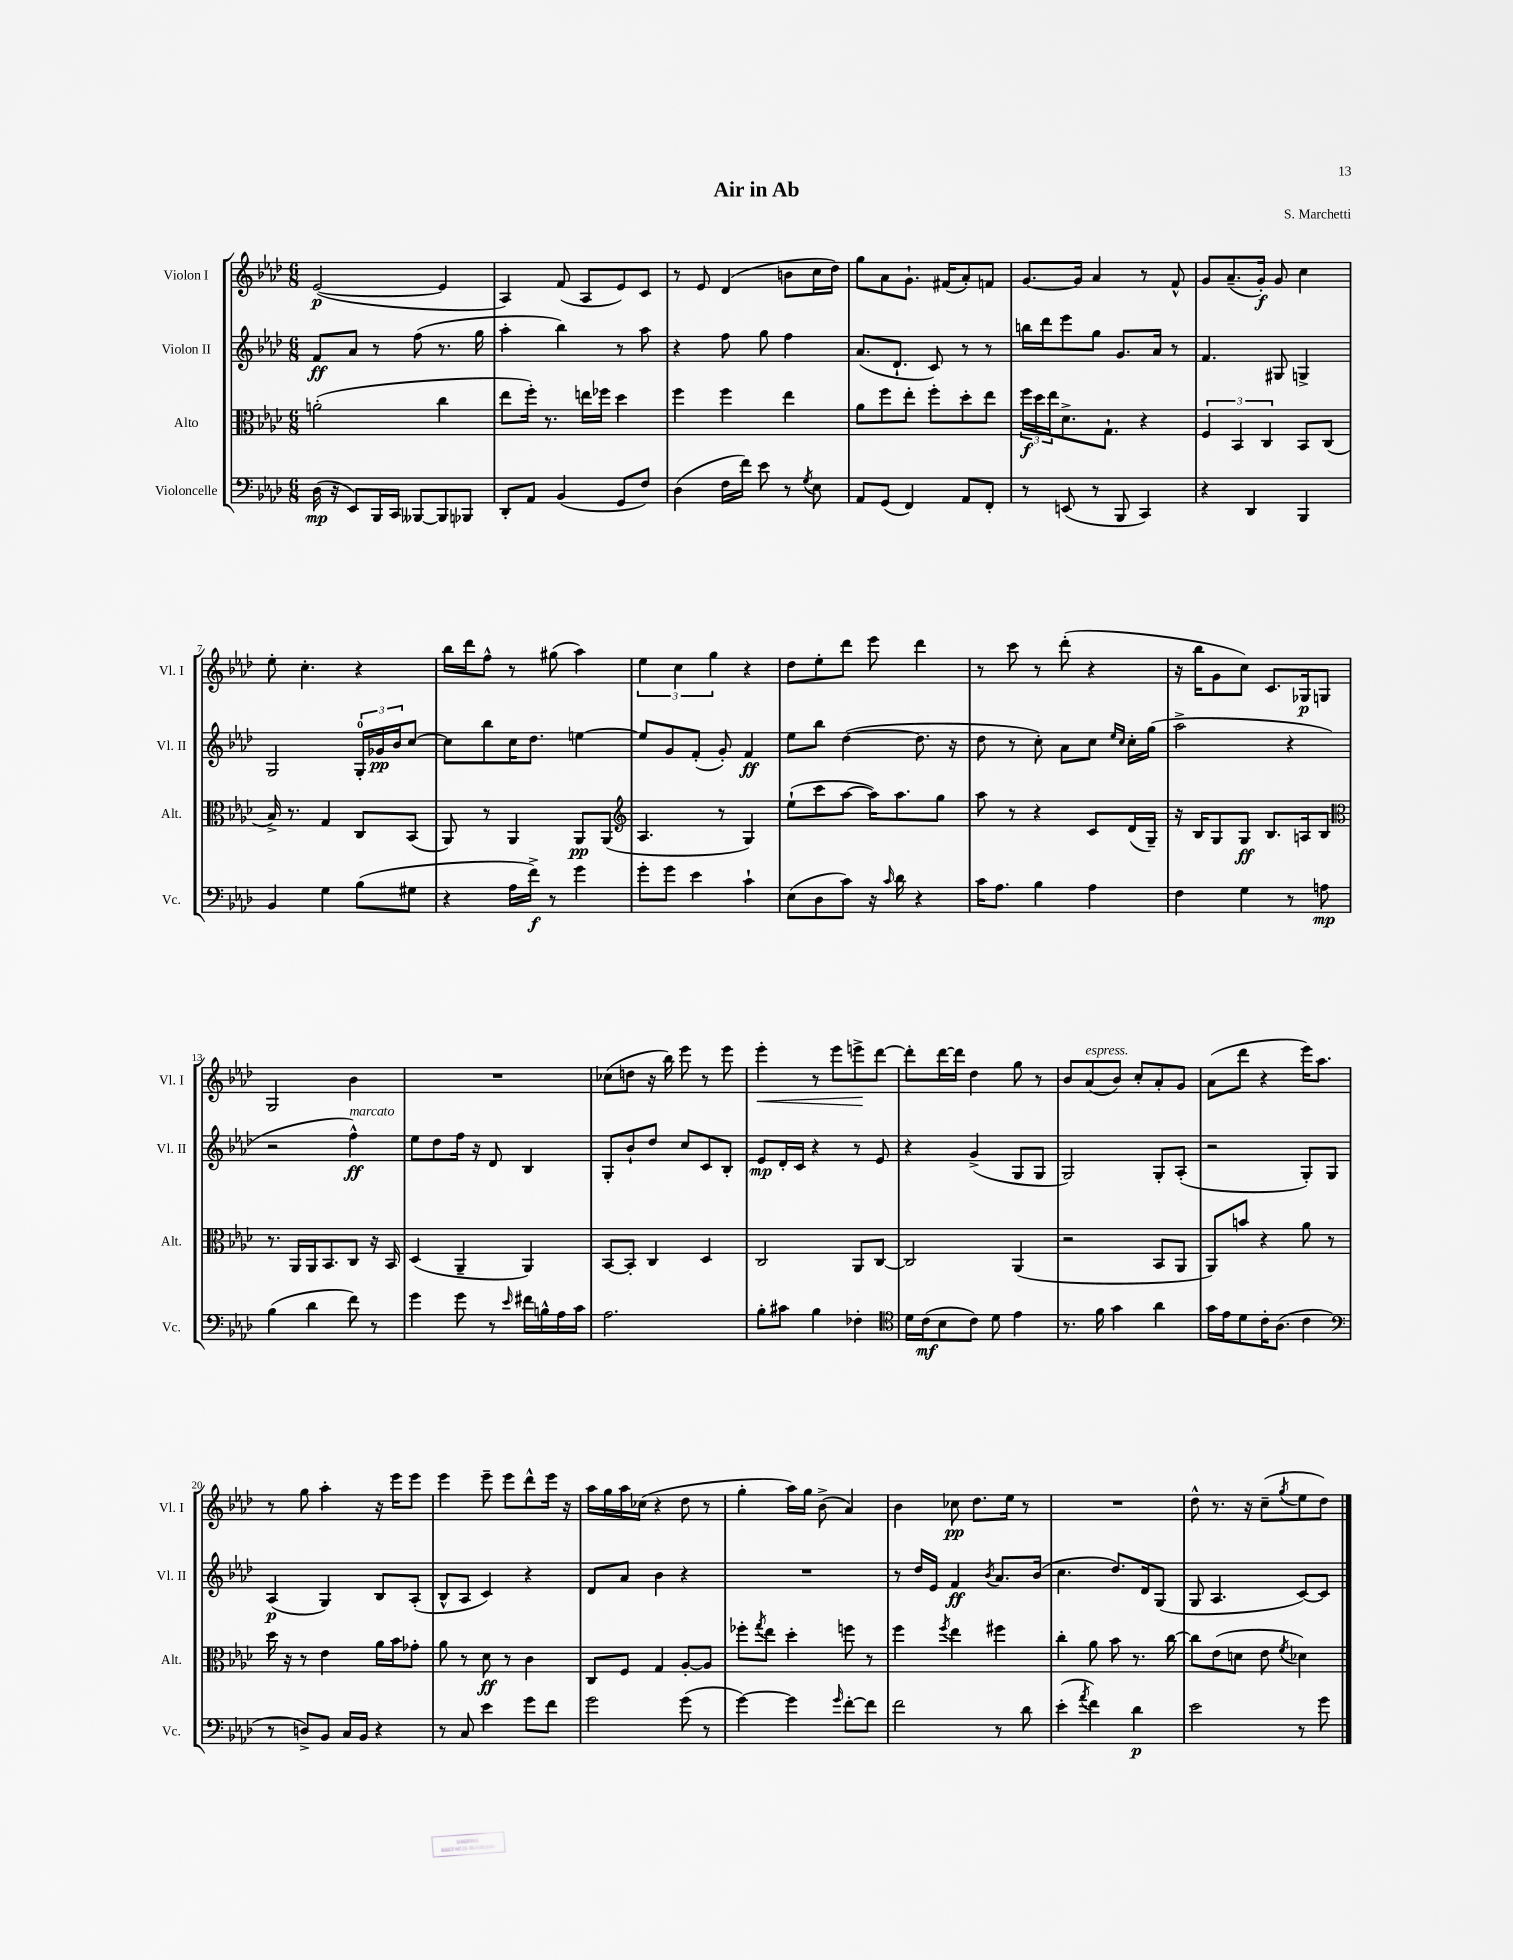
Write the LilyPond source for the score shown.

\header { title = "Air in Ab" composer = "S. Marchetti" }
<<
\new StaffGroup <<
\new Staff = "s0" \with { instrumentName = "Violon I" shortInstrumentName = "Vl. I" } {
    \clef treble \key aes \major \numericTimeSignature \time 6/8
    ees'2~\p( ees'4 |
    aes4) f'8( aes8 ees'8) c'8 |
    r8 ees'8 des'4( b'8 c''16 des''16) |
    g''8 aes'8 g'8.-! fis'16( aes'8-.) f'8 |
    g'8.~ g'16 aes'4 r8 f'8-^ |
    g'8 aes'8.--( g'16-.\f) g'8 c''4 |
    ees''8-. c''4.-. r4 |
    bes''16 des'''16 f''8-^ r8 gis''8( aes''4) |
    \tuplet 3/2 { ees''4 c''4 g''4 } r4 |
    des''8 ees''8-. des'''8 ees'''8 des'''4 |
    r8 c'''8 r8 des'''8-.( r4 |
    r16 bes''16 g'8 c''8) c'8. ges16\p g8 |
    g2 bes'4 |
    R2. |
    ces''8( d''8 r16 bes''16) ees'''8 r8 ees'''8 |
    ees'''4-.\< r8 ees'''8 e'''8->\! des'''8~ |
    des'''8-. des'''16~ des'''16 des''4 g''8 r8 |
    bes'8 aes'8^\markup { \italic "espress." }( bes'8) c''8-. aes'8-. g'8 |
    aes'8( des'''8 r4 ees'''16) aes''8. |
    r8 g''8 aes''4-. r16 ees'''16 ees'''8 |
    ees'''4 ees'''8-- ees'''8 des'''8-^ ees'''16 r16 |
    aes''16 g''16 aes''16 ces''16( r4 des''8 r8 |
    g''4-. aes''16) g''16 bes'8->( aes'4) |
    bes'4 ces''8\pp des''8. ees''16 r8 |
    R2. |
    des''8-^ r8. r16 c''8--( \acciaccatura { g''8 } ees''8 des''8) \bar "|." |
}
\new Staff = "s1" \with { instrumentName = "Violon II" shortInstrumentName = "Vl. II" } {
    \clef treble \key aes \major \numericTimeSignature \time 6/8
    f'8\ff aes'8 r8 f''8( r8. g''16 |
    aes''4-. bes''4) r8 aes''8 |
    r4 f''8 g''8 f''4 |
    aes'8.( des'8.-! c'8) r8 r8 |
    b''16 des'''16 ees'''8 g''8 g'8. aes'16 r8 |
    f'4. gis8 g4-> |
    g2 \tuplet 3/2 { g16-0-. ges'16\pp bes'16 } c''8~ |
    c''8 bes''8 c''16 des''8. e''4~ |
    e''8 g'8 f'8-.( g'8-.) f'4\ff |
    ees''8 bes''8 des''4~( des''8. r16 |
    des''8 r8 c''8-.) aes'8 c''8 \grace { ees''16 c''16 } c''16-. g''16( |
    aes''2-> r4 |
    r2 f''4-^\ff^\markup { \italic "marcato" }) |
    ees''8 des''8 f''16 r16 des'8 bes4 |
    g8-. bes'8-! des''8 c''8 c'8 bes8-. |
    ees'8\mp des'16-. c'16 r4 r8 ees'8 |
    r4 g'4->( g8 g8 |
    g2) g8-. aes8-.( |
    r2 g8-.) g8 |
    aes4\p( g4) bes8 aes8-.( |
    bes8-^ aes8 c'4) r4 |
    des'8 aes'8 bes'4 r4 |
    R2. |
    r8 des''16 ees'16 f'4\ff \acciaccatura { bes'8 } aes'8. bes'16( |
    c''4. des''8.) des'16 g8( |
    g8 aes4. c'8~) c'8 \bar "|." |
}
\new Staff = "s2" \with { instrumentName = "Alto" shortInstrumentName = "Alt." } {
    \clef alto \key aes \major \numericTimeSignature \time 6/8
    a'2-.( c''4 |
    ees''8 f''16-.) r8. e''16 fes''16 des''4 |
    f''4 f''4 ees''4 |
    aes'8 f''8 ees''8-. f''8-. des''8-. ees''8 |
    \tuplet 3/2 { f''16\f des''16 ees''16 } des'8.-> g8.-! r4 |
    \tuplet 3/2 { f4 bes,4 c4 } bes,8 c8( |
    bes16->) r8. g4 c8 bes,8( |
    aes,8) r8 aes,4 aes,8\pp aes,8( |
    \clef treble aes4. r8 g4) |
    ees''8-!( c'''8 aes''8~ aes''16) aes''8. g''8 |
    aes''8 r8 r4 c'8 des'16( g16--) |
    r16 bes16 g8 g8\ff bes8. a16 bes8 |
    \clef alto r8. aes,16 aes,16 bes,8. c8 r16 bes,16 |
    des4( aes,4-- aes,4) |
    bes,8~ bes,8-. c4 des4 |
    c2 aes,8 c8~ |
    c2 aes,4( |
    r2 bes,8 aes,8 |
    aes,8) b'8 r4 aes'8 r8 |
    des''16 r16 r8 ees'4 aes'16 bes'16 ges'8-. |
    aes'8 r8 des'8\ff r8 c'4 |
    c8 f8 g4 aes8~-. aes8 |
    fes''8-. \acciaccatura { g''8 } ees''8 des''4-. f''8 r8 |
    f''4 \acciaccatura { f''8 } ees''4 fis''4 |
    c''4-. aes'8 bes'8 r8. c''16~ |
    c''8 ees'8( d'8 ees'8 \acciaccatura { f'8 } des'4) \bar "|." |
}
\new Staff = "s3" \with { instrumentName = "Violoncelle" shortInstrumentName = "Vc." } {
    \clef bass \key aes \major \numericTimeSignature \time 6/8
    des16\mp( r16 ees,8) bes,,16 c,16 beses,,8~ beses,,8 bes,,8 |
    des,8-. aes,8 bes,4( g,8 f8) |
    des4( f16 f'16) ees'8 r8 \acciaccatura { g8 } ees8 |
    aes,8 g,8( f,4) aes,8 f,8-. |
    r8 e,8( r8 bes,,8 c,4) |
    r4 des,4 bes,,4 |
    bes,4 g4 bes8( gis8 |
    r4 aes16 f'16->\f) r8 g'4 |
    g'8-. g'8 ees'4 c'4-! |
    ees8( des8 c'8) r16 \grace { c'16 } des'16 r4 |
    c'16 aes8. bes4 aes4 |
    f4 g4 r8 a8\mp |
    bes4( des'4 f'8) r8 |
    g'4 g'8 r8 \grace { ees'16 } fis'16 b16-^ aes16 c'16 |
    aes2. |
    bes8-. cis'8 bes4 fes4-. |
    \clef tenor des'16 c'16\mf( bes8 c'8) des'8 ees'4 |
    r8. f'16 g'4 aes'4 |
    g'16 ees'16 des'8 c'16-. aes8.( c'4 |
    \clef bass r8 d8->) bes,8 c16 bes,16 r4 |
    r8 c8 ees'4 g'8 f'8 |
    g'2 g'8( r8 |
    g'4~) g'4 \grace { g'16 } f'8~-. f'8 |
    f'2 r8 des'8 |
    ees'4-.( \acciaccatura { aes'8 } f'4) des'4\p |
    ees'2 r8 g'8 \bar "|." |
}
>>
>>
